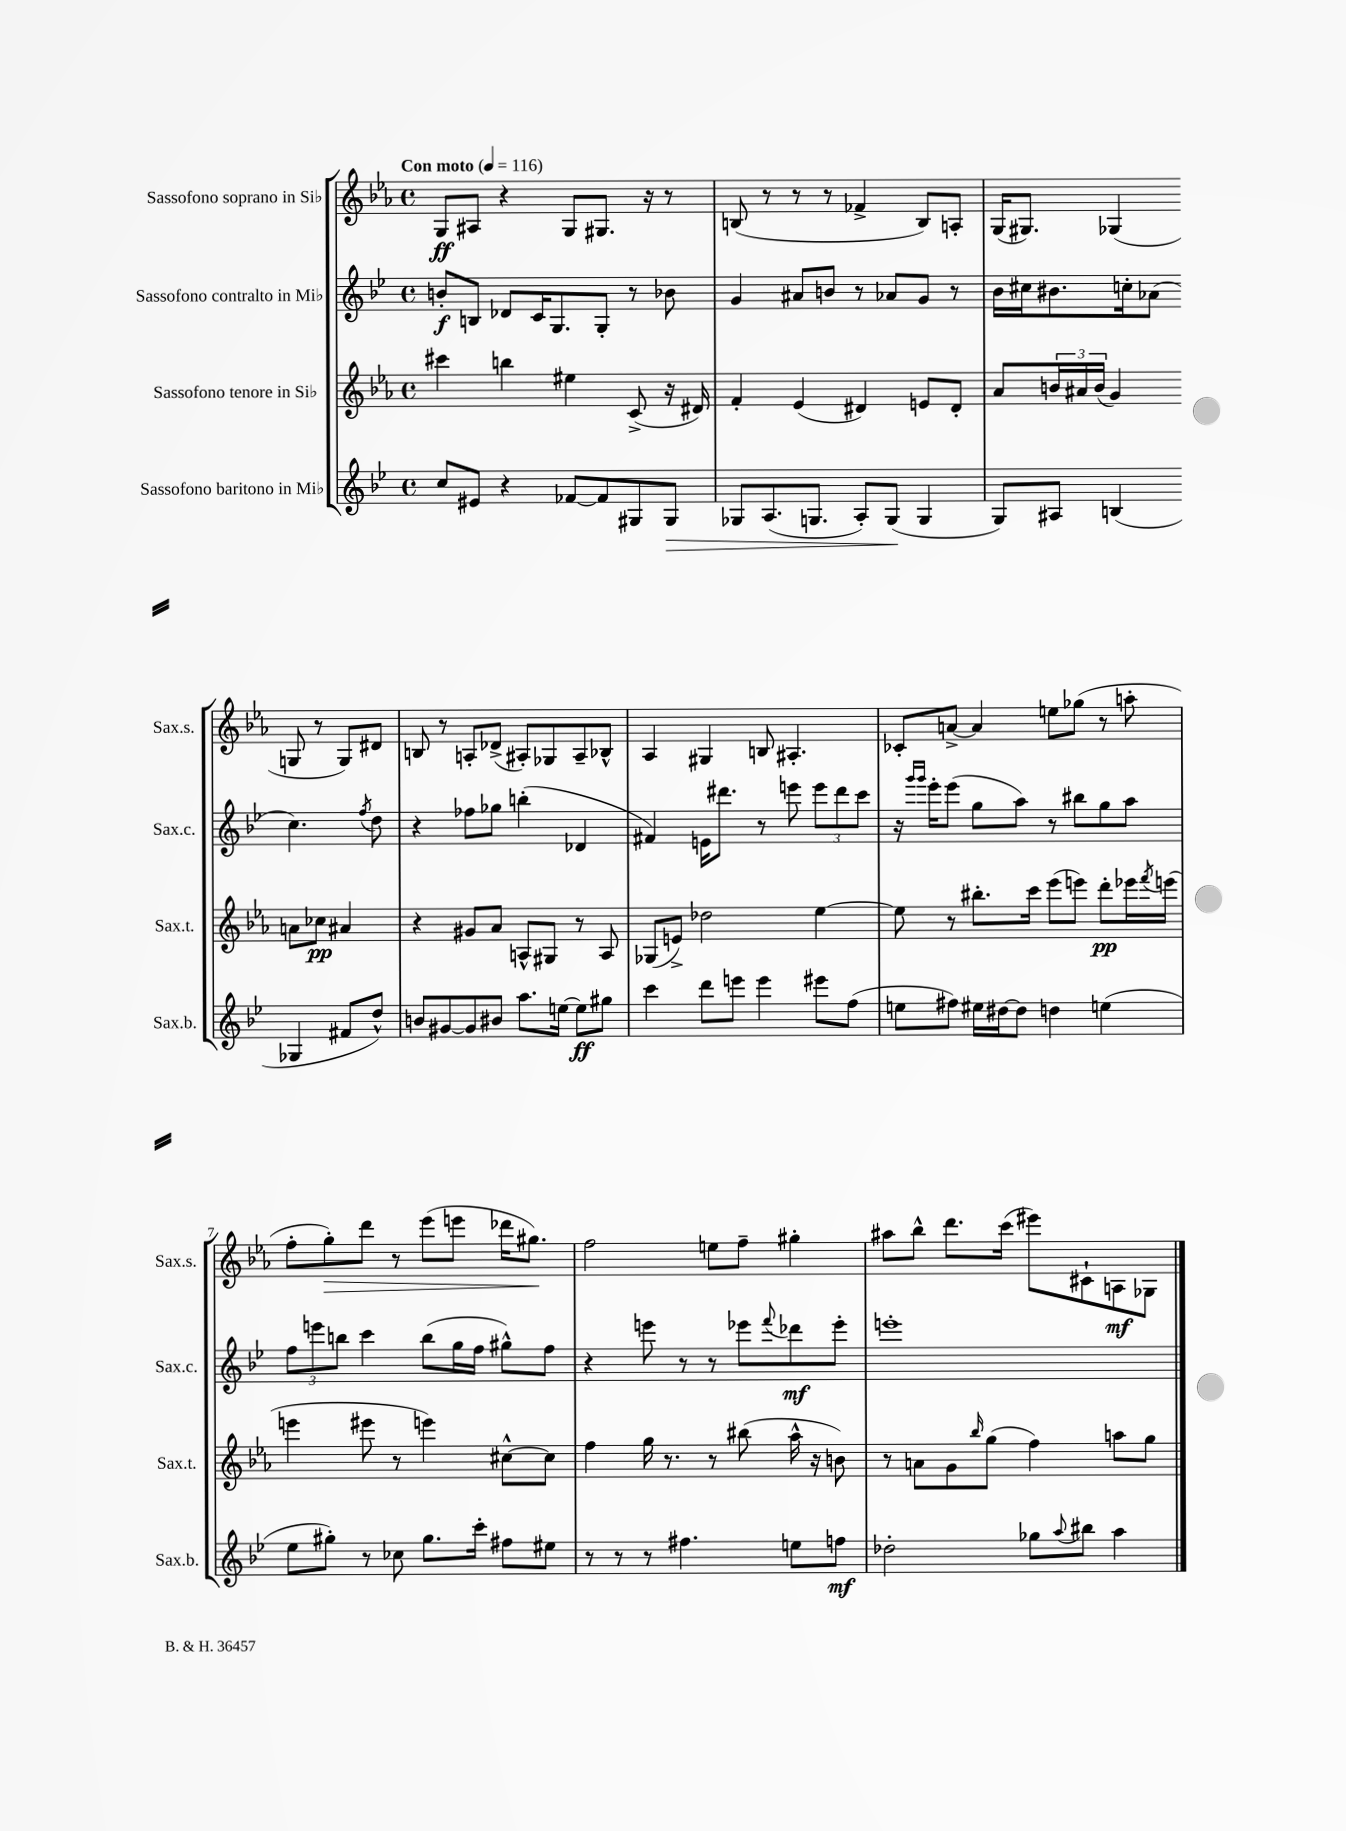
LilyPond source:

<<
\new StaffGroup <<
\new Staff = "s0" \with { instrumentName = "Sassofono soprano in Sib" shortInstrumentName = "Sax.s." } {
    \clef treble \key ees \major \defaultTimeSignature \time 4/4 \tempo "Con moto" 4 = 116
    g8\ff ais8 r4 g8 gis8. r16 r8 |
    b8( r8 r8 r8 fes'4-> b8) a8-. |
    g16( gis8.) ges4( g8 r8 g8) dis'8 |
    b8 r8 a8-. des'8->( ais8-.) ges8 ais8-- bes8-^ |
    aes4 gis4 b8 ais4.-. |
    ces'8-. a'8~-> a'4 e''8 ges''8( r8 a''8-. |
    f''8-. g''8-.\>) d'''8 r8 ees'''8( e'''8 des'''16 gis''8.\!) |
    f''2 e''8 f''8-- gis''4-. |
    ais''8 bes''8-^ d'''8. c'''16( eis'''8) cis'8-! a8\mf ges8 \bar "|." |
}
\new Staff = "s1" \with { instrumentName = "Sassofono contralto in Mib" shortInstrumentName = "Sax.c." } {
    \clef treble \key bes \major \defaultTimeSignature \time 4/4
    b'8-.\f b8 des'8 c'16 g8. g8-. r8 bes'8 |
    g'4 ais'8 b'8 r8 aes'8 g'8 r8 |
    bes'16 cis''16 bis'8. c''16-. aes'8( c''4.) \acciaccatura { f''8 } d''8 |
    r4 fes''8 ges''8 b''4-.( des'4 |
    fis'4) e'16 dis'''8. r8 e'''8 \tuplet 3/2 { e'''8 dis'''8 c'''8 } |
    r16 \grace { g'''16 g'''16 } ees'''16-. ees'''8( g''8 a''8) r8 bis''8 g''8 a''8 |
    \tuplet 3/2 { f''8 e'''8 b''8 } c'''4 b''8( g''16 f''16 gis''8-^) f''8 |
    r4 e'''8 r8 r8 ees'''8 \appoggiatura { f'''8 } des'''8\mf ees'''8-. |
    e'''1-. \bar "|." |
}
\new Staff = "s2" \with { instrumentName = "Sassofono tenore in Sib" shortInstrumentName = "Sax.t." } {
    \clef treble \key ees \major \defaultTimeSignature \time 4/4
    cis'''4 b''4 eis''4 c'8->( r16 dis'16) |
    f'4-. ees'4( dis'4) e'8 dis'8-. |
    aes'8 \tuplet 3/2 { b'16 ais'16 b'16( } g'4) a'8 ces''8\pp ais'4 |
    r4 gis'8 aes'8 a8-^ gis8 r8 a8 |
    ges8( e'8->) des''2 ees''4~ |
    ees''8 r8 bis''8.-. c'''16 ees'''8( e'''8) d'''8-.\pp ees'''16 \acciaccatura { f'''8 } e'''16( |
    e'''4 eis'''8 r8 e'''4) cis''8~-^ cis''8 |
    f''4 g''16 r8. r8 bis''8( aes''16-^ r16 b'8) |
    r8 a'8 g'8 \grace { bes''16 } g''8( f''4) a''8 g''8 \bar "|." |
}
\new Staff = "s3" \with { instrumentName = "Sassofono baritono in Mib" shortInstrumentName = "Sax.b." } {
    \clef treble \key bes \major \defaultTimeSignature \time 4/4
    c''8 eis'8 r4 fes'8~ fes'8 gis8 gis8\> |
    ges8 a8.( g8. a8-.) g8\!( g4 |
    g8) ais8 b4( ges4 fis'8 d''8-^) |
    b'8 gis'8~ gis'8 bis'8 a''8. e''16~ e''8\ff gis''8 |
    c'''4 d'''8 e'''8 e'''4 eis'''8 f''8( |
    e''8 fis''8) eis''16 dis''16~ dis''8 d''4 e''4( |
    ees''8 gis''8-.) r8 ces''8 gis''8. c'''16-. fis''8 eis''8 |
    r8 r8 r8 fis''4. e''8 f''8\mf |
    des''2-. ges''8 \appoggiatura { a''8 } bis''8 a''4 \bar "|." |
}
>>
>>
